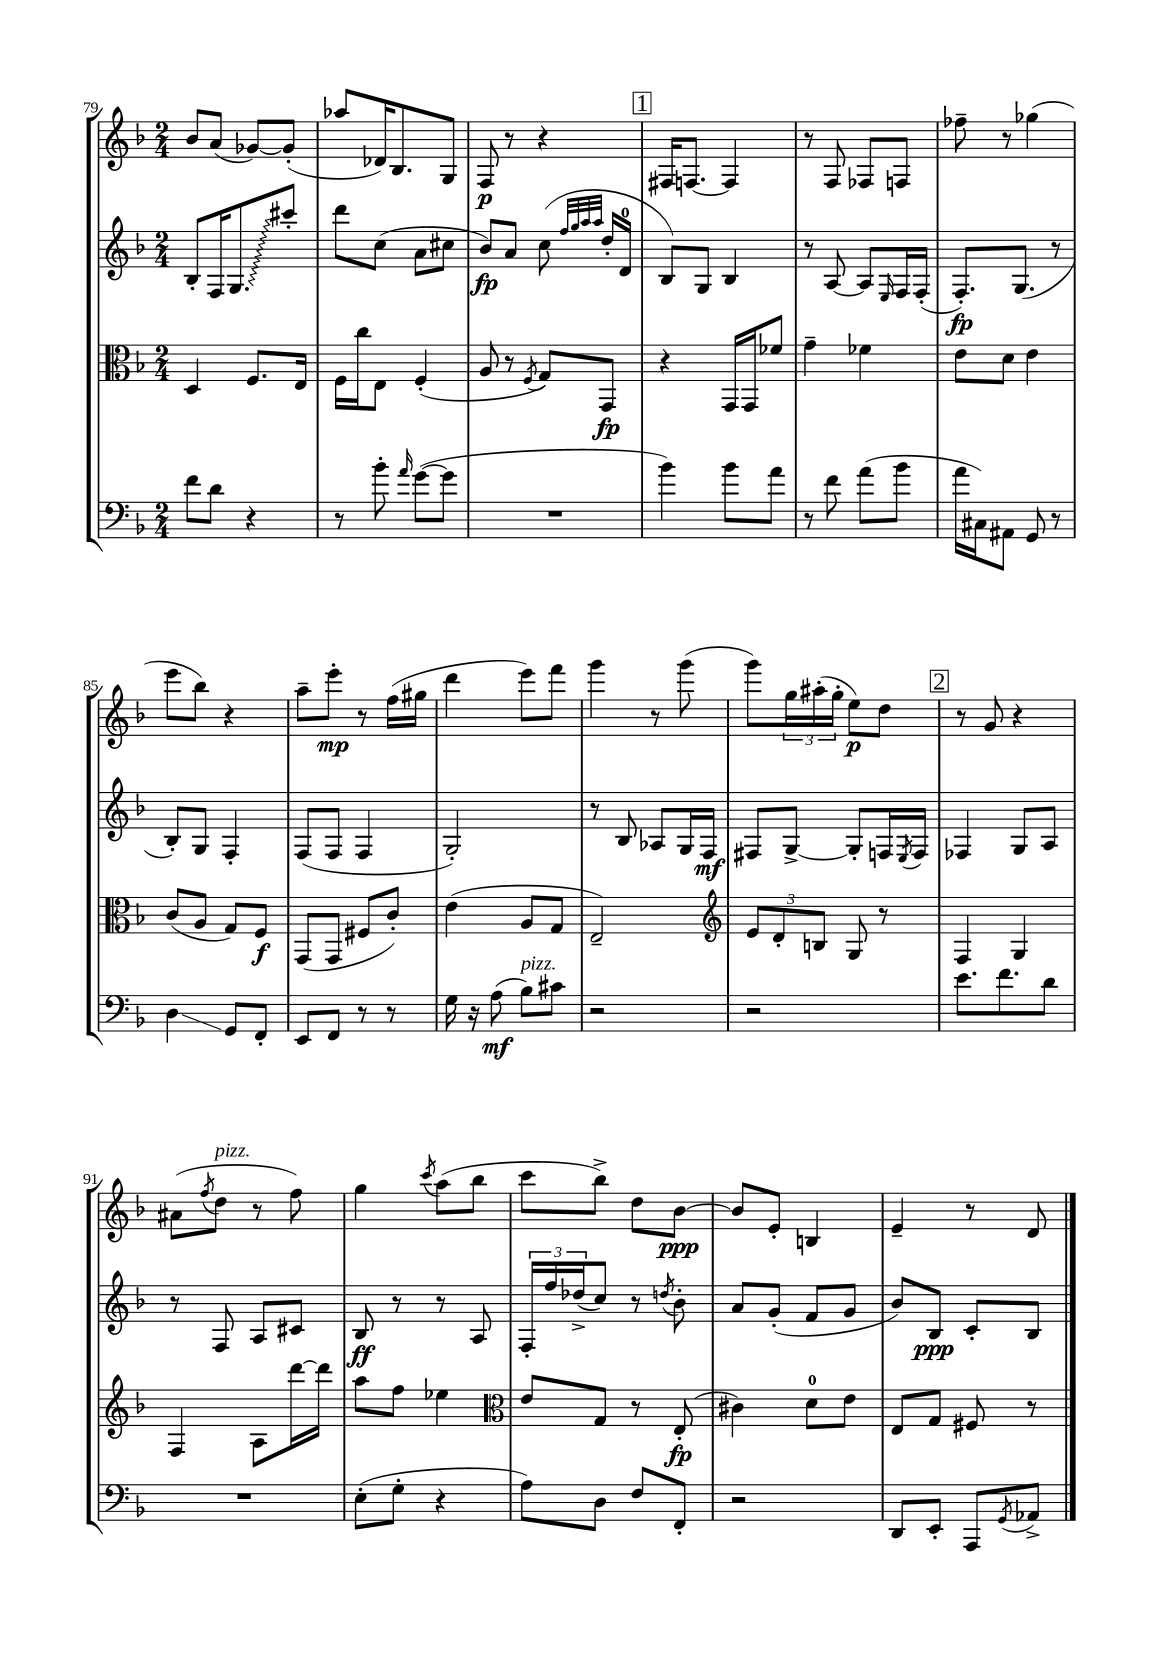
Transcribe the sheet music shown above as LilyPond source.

<<
\new StaffGroup <<
\new Staff = "s0" {
    \clef treble \key f \major \numericTimeSignature \time 2/4
    bes'8 a'8( ges'8~) ges'8-.( |
    aes''8 des'16) bes8. g8 |
    f8\p r8 r4 |
    \mark \markup { \box "1" } fis16 f8.~ f4 |
    r8 f8 fes8 f8 |
    fes''8-- r8 ges''4( |
    e'''8 bes''8) r4 |
    a''8-- e'''8-.\mp r8 f''16( gis''16 |
    d'''4 e'''8) f'''8 |
    g'''4 r8 g'''8( |
    g'''8) \tuplet 3/2 { g''16 ais''16-.( g''16-. } e''8\p) d''8 |
    \mark \markup { \box "2" } r8 g'8 r4 |
    ais'8( \acciaccatura { f''8 } d''8^\markup { \italic "pizz." } r8 f''8) |
    g''4 \acciaccatura { c'''8 } a''8( bes''8 |
    c'''8 bes''8->) d''8 bes'8~\ppp |
    bes'8 e'8-. b4 |
    e'4-- r8 d'8 \bar "|." |
}
\new Staff = "s1" {
    \clef treble \key f \major \numericTimeSignature \time 2/4
    bes8-. f16 \once \override Glissando.style = #'zigzag g8.\glissando cis'''8-. |
    d'''8 c''8( a'8 cis''8 |
    bes'8\fp) a'8 c''8( \grace { f''32 g''32 a''32 a''32 } d''16-. d'16-0 |
    \mark \markup { \box "1" } bes8) g8 bes4 |
    r8 a8~ a8 \grace { e16 } f16 f16-.( |
    f8.-.\fp) g8.( r8 |
    bes8-.) g8 f4-. |
    f8( f8 f4 |
    g2-.) |
    r8 bes8 aes8 g16 f16\mf |
    fis8 g8~-> g8-. f16 \acciaccatura { e8 } f16 |
    \mark \markup { \box "2" } fes4 g8 a8 |
    r8 f8 a8 cis'8 |
    bes8\ff r8 r8 a8 |
    \tuplet 3/2 { f16-. f''16 des''16->( } c''8) r8 \acciaccatura { d''8 } bes'8-. |
    a'8 g'8-.( f'8 g'8 |
    bes'8) bes8\ppp c'8-. bes8 \bar "|." |
}
\new Staff = "s2" {
    \clef alto \key f \major \numericTimeSignature \time 2/4
    d4 f8. e16 |
    f16 c''16 e8 f4-.( |
    a8 r8 \acciaccatura { f8 } g8) g,8\fp |
    \mark \markup { \box "1" } r4 g,16 g,16 fes'8 |
    g'4-- fes'4 |
    e'8 d'8 e'4 |
    c'8( a8 g8) f8\f |
    g,8( g,8 fis8 c'8-.) |
    e'4( a8 g8 |
    e2--) |
    \clef treble \tuplet 3/2 { e'8 d'8-. b8 } g8 r8 |
    \mark \markup { \box "2" } f4 g4 |
    f4 a8 d'''16~ d'''16 |
    a''8 f''8 ees''4 |
    \clef alto e'8 g8 r8 e8-.\fp( |
    cis'4) d'8-0 e'8 |
    e8 g8 fis8 r8 \bar "|." |
}
\new Staff = "s3" {
    \clef bass \key f \major \numericTimeSignature \time 2/4
    f'8 d'8 r4 |
    r8 bes'8-. \grace { a'16 } g'8~( g'8 |
    R2 |
    \mark \markup { \box "1" } bes'4) bes'8 a'8 |
    r8 f'8 a'8( bes'8 |
    a'16 cis16) ais,8 g,8 r8 |
    d4\glissando g,8 f,8-. |
    e,8 f,8 r8 r8 |
    g16 r16 a8\mf( bes8^\markup { \italic "pizz." }) cis'8 |
    r2 |
    r2 |
    \mark \markup { \box "2" } e'8. f'8. d'8 |
    R2 |
    e8-.( g8-. r4 |
    a8) d8 f8 f,8-. |
    r2 |
    d,8 e,8-. a,,8 \acciaccatura { g,8 } aes,8-> \bar "|." |
}
>>
>>
\layout { \context { \Score currentBarNumber = #79 } }
